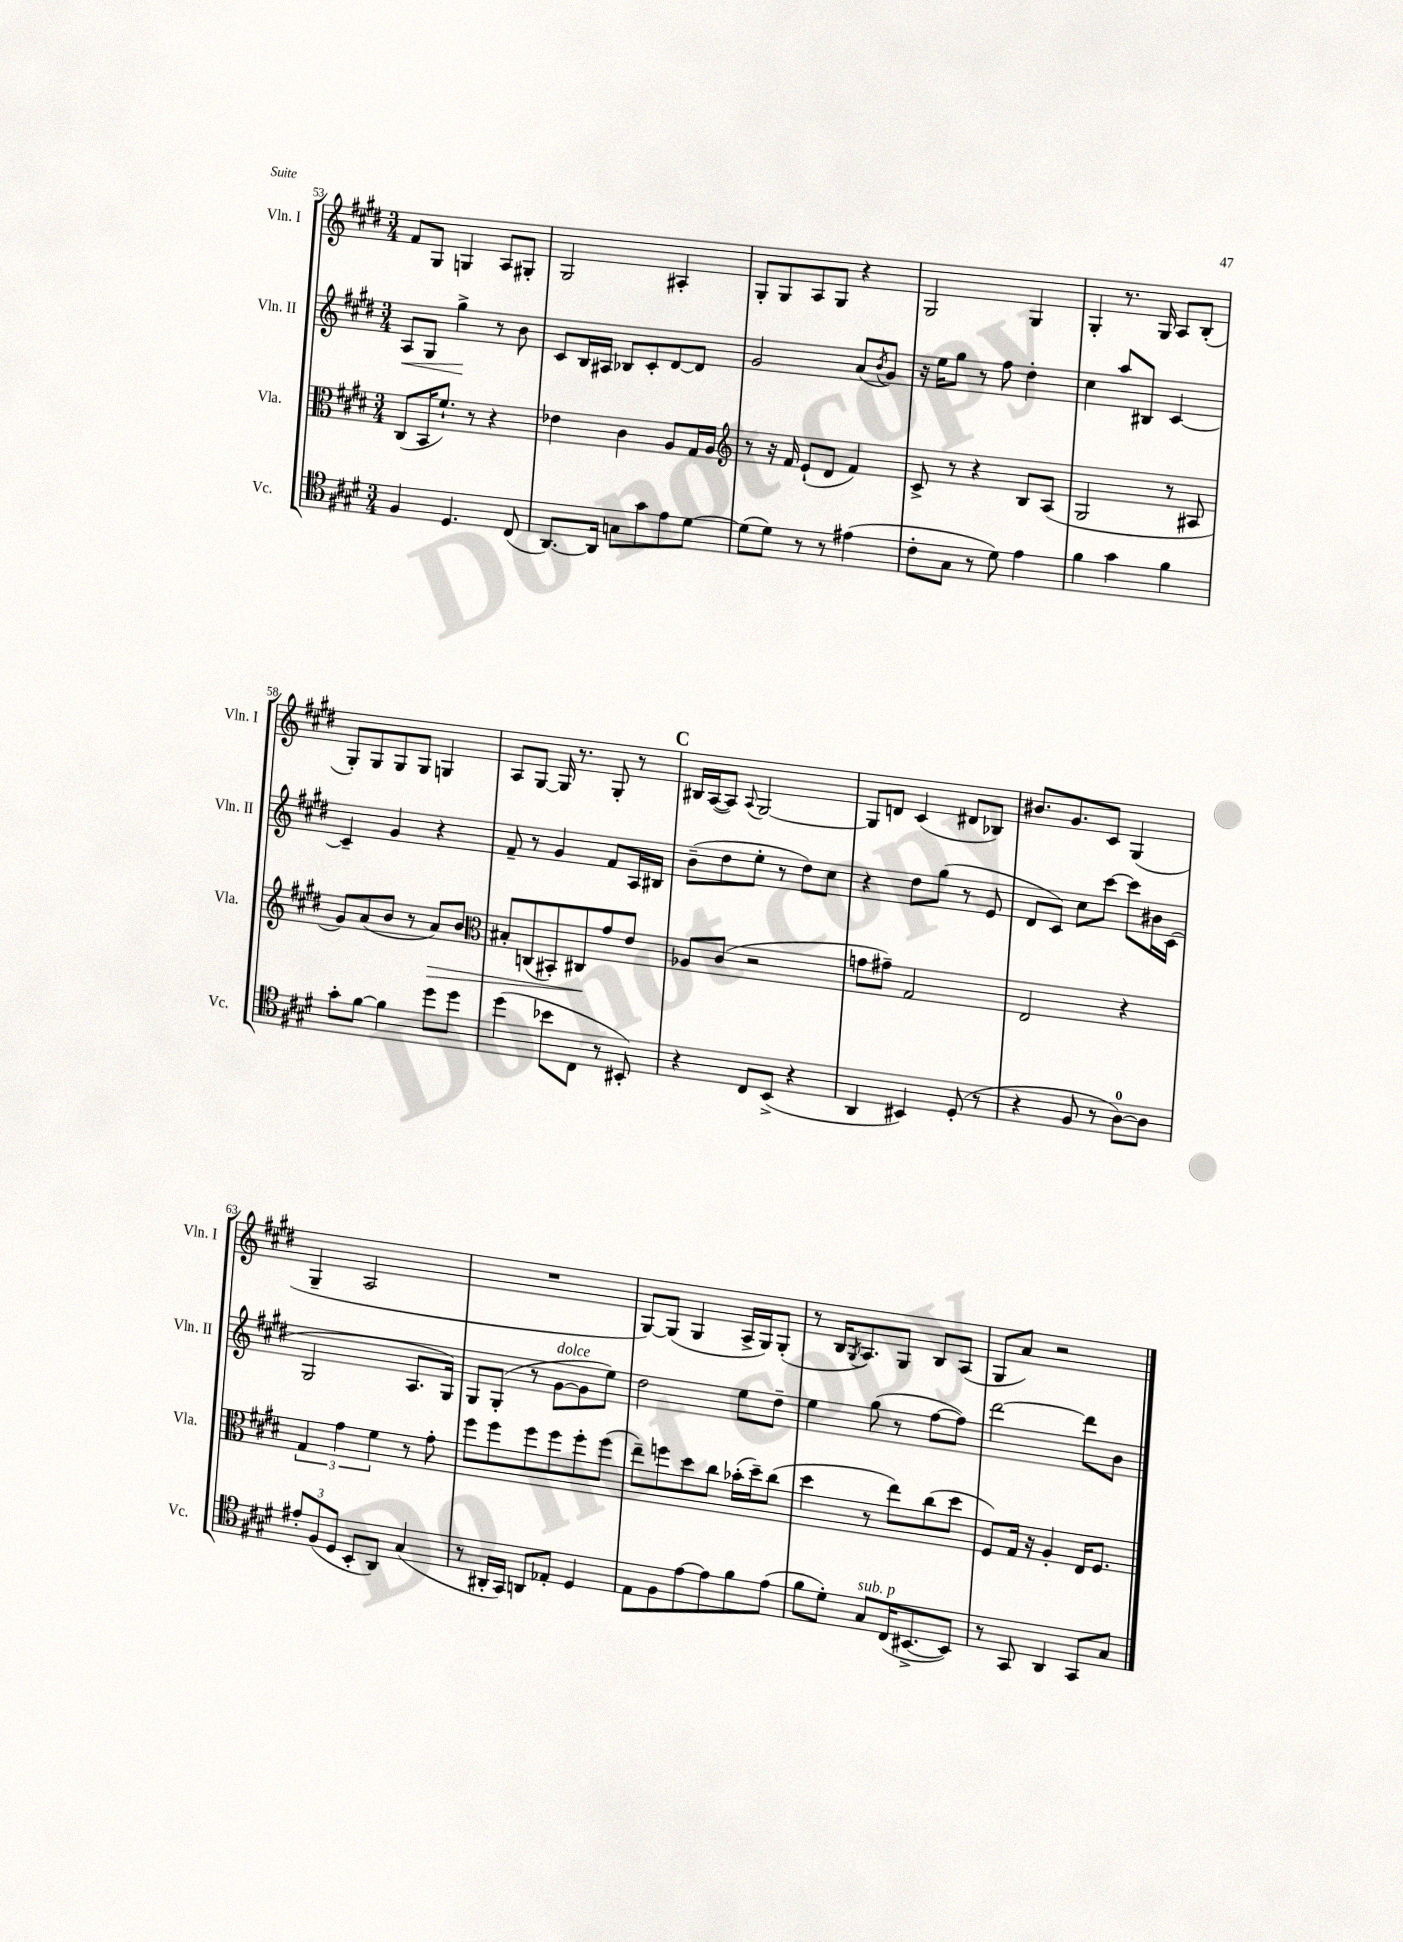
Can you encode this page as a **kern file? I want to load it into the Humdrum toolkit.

**kern	**kern	**kern	**kern
*staff4	*staff3	*staff2	*staff1
*clefC4	*clefC3	*clefG2	*clefG2
*k[f#c#g#d#]	*k[f#c#g#d#]	*k[f#c#g#d#]	*k[f#c#g#d#]
*M3/4	*M3/4	*M3/4	*M3/4
4F#	(8C#	8A	8f#
.	16BB	8G#	8G#
.	8.f#`)	.	.
4.D#	.	4gg#^	4G
.	8r	.	.
.	4r	8r	8A
(8C#	.	8b	8G#'
=	=	=	=
[8.AA)	4e-	8c#	2G#
.	.	16B	.
16AA]	.	16A#	.
8G	4c#	8B-	.
8g#	.	8c#'	.
8e	8A	[8d#	4A#'
[8d#	16G#	8d#]	.
.	16A	.	.
=	=	=	=
*	*clefG2	*	*
(8d#]	8r	2g#	8G#'
8d#)	16r	.	8G#
.	16f#	.	.
8r	(8e`	.	8A
8r	8d#	.	8G#
(4e#	4f#)	(8a	4r
.	.	8qb	.
.	.	8g#)	.
=	=	=	=
8c#'	8c#^	16r	2G#
.	.	16ee	.
8G#	8r	8gg#	.
8r	4r	8r	.
8d#)	.	8ff#	.
4e	8B	4dd#'	4G#
.	(8A	.	.
=	=	=	=
4f#	2G#	4cc#	4G#'
4g#	.	8aa	8.r
.	.	8B#	.
.	.	.	16G#
4f#	8r	[4c#	8A
.	8A#	.	(8B'
=	=	=	=
8g#'	8g#)	4c#~]	8G#')
[8f#	(8a	.	8G#
4f#]	8b	4g#	8G#
.	8r	.	8G#
8dd#	8a)	4r	4G
8dd#	8b	.	.
=	=	=	=
*	*clefC3	*	*
(4dd#	8B#'	8f#~	8A
.	(8C	8r	[8G#
8b-	8BB#')	4g#	16G#]
.	.	.	8.r
8C#	8C#	.	.
8r	8g#	8f#	8G#'
8BB#')	8e	16A	8r
.	.	16B#	.
=	=	=	=
4r	8A-	(8b~	16B#
.	.	.	([16A
.	(8c#	8dd#	8A])
.	.	.	8qqA
8C#	2r	8ee'	[2G#
(8BB^	.	8r	.
4r	.	8dd#)	.
.	.	8cc#	.
=	=	=	=
4AA	8g	4r	8G#]
.	8g#~)	.	8d
4BB#)	2G#	8dd#	(4c#
.	.	(8gg#	.
(8D#'	.	8r	8d#
8r	.	8e	8B-)
=	=	=	=
4r	2E	8d#	8.b#
.	.	8c#)	.
.	.	.	8.g#
8F#	.	8cc#	.
8r	.	[8ccc#	8c#
[8A)	4r	8ccc#]	(4G#
8A]	.	16b#	.
.	.	(16c#	.
=	=	=	=
12e#'	6G#	2G#	4G#~
(12F#	.	.	.
12D#	6g#	.	.
8BB'	.	.	2A
.	6f#	.	.
8AA)	.	.	.
(4G#	8r	8.A	.
.	8g#'	.	.
.	.	16G#)	.
=	=	=	=
8r	8ff#	8G#	2.r
16AA#'	8ff#	(8G#'	.
16GG#)	.	.	.
8AA	8ff#	8r	.
8E-'	8ff#	[8g#	.
4D#	8ff#'	8g#]	.
.	(8ff#	8ee)	.
=	=	=	=
8E	8ee~)	2dd#	[8G#)
8F#	8ff	.	(8G#]
[8e	8dd#	.	4G#
8e]	8cc#	.	.
8f#	(16b-'	8ee	16A^
.	16dd#~)	.	16G#)
(8e	(8cc#	8dd#~	(8G#'
=	=	=	=
8f#	4dd#	4ee	8r
8d#')	.	.	16B
.	.	.	8qG#
.	.	.	8.A)
8G#	8r	(8gg#	.
(16C#	8ee)	8r	8G#
[8.BB#^	.	.	.
.	(8cc#	[8ff#	8B
8BB#])	8dd#	8ff#])	(8A
=	=	=	=
8r	8F#)	[2ddd#	8G#
8GG#	16G#	.	8a)
.	16r	.	.
4AA	4A'	.	2r
8GG#	16E	8ddd#]	.
.	8.F#	.	.
8G#	.	8b	.
==	==	==	==
*-	*-	*-	*-
